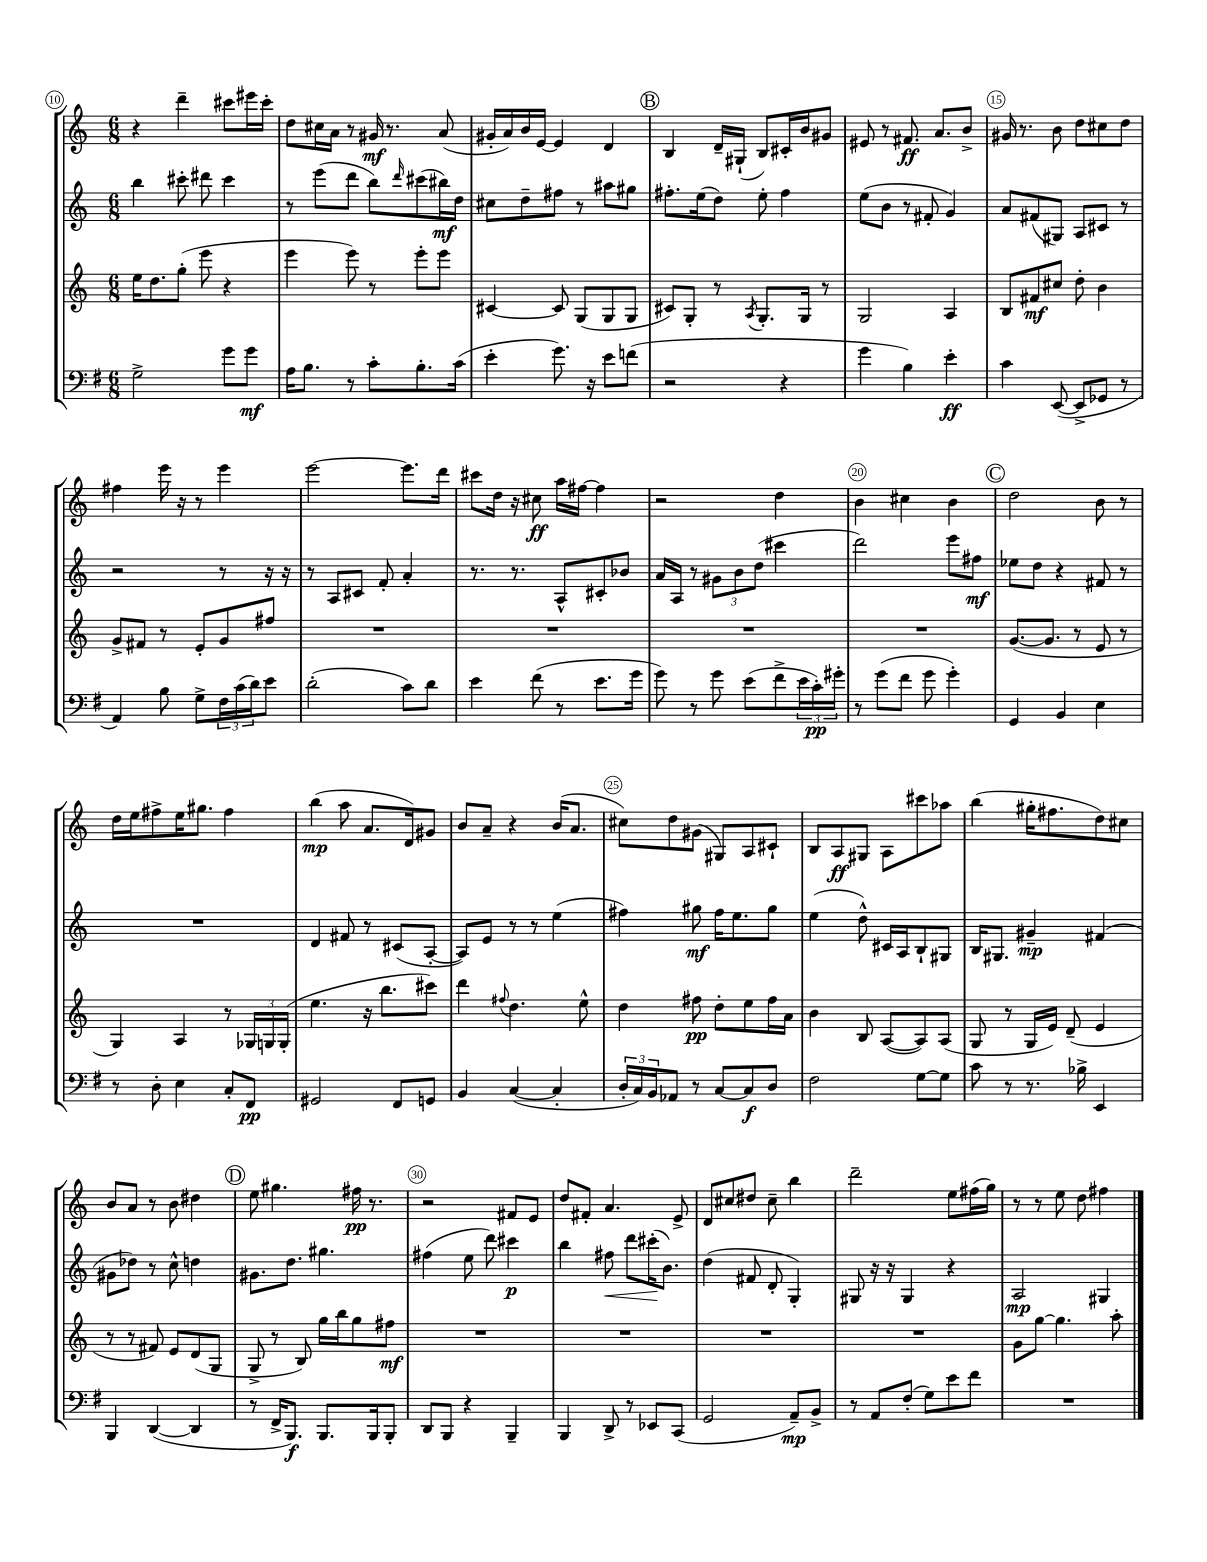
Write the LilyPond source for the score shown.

<<
\new StaffGroup <<
\new Staff = "s0" {
    \clef treble \key c \major \numericTimeSignature \time 6/8
    r4 d'''4-- cis'''8 eis'''16 cis'''16-. |
    d''8 cis''16 a'16 r8 gis'16\mf r8. a'8( |
    gis'16-. a'16) b'16 e'16~ e'4 d'4 |
    \mark \markup { \circle "B" } b4 d'16-- gis16-!( b8) cis'16-. b'16 gis'8 |
    eis'8 r8 fis'8.\ff a'8. b'8-> |
    gis'16 r8. b'8 d''8 cis''8 d''8 |
    fis''4 e'''16 r16 r8 e'''4 |
    e'''2~ e'''8. d'''16 |
    cis'''8 d''16 r16 cis''8\ff a''16 fis''16~ fis''4 |
    r2 d''4 |
    b'4 cis''4 b'4 |
    \mark \markup { \circle "C" } d''2 b'8 r8 |
    d''16 e''16 fis''8-> e''16 gis''8. fis''4 |
    b''4\mp( a''8 a'8. d'16) gis'8 |
    b'8 a'8-- r4 b'16( a'8. |
    cis''8) d''8 gis'8( gis8) a8 cis'8-! |
    b8 a8\ff gis8 a8 cis'''8 aes''8 |
    b''4( gis''16-. fis''8. d''8) cis''8 |
    b'8 a'8 r8 b'8 dis''4 |
    \mark \markup { \circle "D" } e''8 gis''4. fis''16\pp r8. |
    r2 fis'8 e'8 |
    d''8 fis'8-. a'4. e'8-> |
    d'8 cis''8 dis''8 cis''8-- b''4 |
    d'''2-- e''8 fis''16( g''16) |
    r8 r8 e''8 d''8 fis''4 \bar "|." |
}
\new Staff = "s1" {
    \clef treble \key c \major \numericTimeSignature \time 6/8
    b''4 cis'''8-. dis'''8 cis'''4 |
    r8 e'''8( d'''8 b''8) \grace { d'''16 } cis'''8( bis''16\mf) d''16 |
    cis''8 d''8-- fis''8 r8 ais''8 gis''8 |
    \mark \markup { \circle "B" } fis''8.-. e''16( d''8) e''8-. fis''4 |
    e''8( b'8 r8 fis'8-. g'4) |
    a'8 fis'8( gis8) a8 cis'8 r8 |
    r2 r8 r16 r16 |
    r8 a8 cis'8 f'8-. a'4-. |
    r8. r8. a8-^ cis'8-. bes'8 |
    a'16 a16 r8 \tuplet 3/2 { gis'8 b'8 d''8( } cis'''4 |
    d'''2) e'''8 fis''8\mf |
    \mark \markup { \circle "C" } ees''8 d''8 r4 fis'8 r8 |
    R2. |
    d'4 fis'8 r8 cis'8( a8~-. |
    a8) e'8 r8 r8 e''4( |
    fis''4) gis''8\mf fis''16 e''8. gis''8 |
    e''4( d''8-^) cis'16 a16 b8-! gis8 |
    b16 gis8. gis'4--\mp fis'4( |
    gis'8 des''8) r8 c''8-^ d''4 |
    \mark \markup { \circle "D" } gis'8. d''8. gis''4. |
    fis''4( e''8 d'''8) cis'''4\p |
    b''4 fis''8\< d'''8 cis'''16-.\!( b'8.) |
    d''4( fis'8 d'8-. g4-.) |
    gis8 r16 r16 gis4 r4 |
    a2\mp gis4 \bar "|." |
}
\new Staff = "s2" {
    \clef treble \key c \major \numericTimeSignature \time 6/8
    e''16 d''8. g''8-.( e'''8 r4 |
    e'''4 e'''8) r8 e'''8-. e'''8 |
    cis'4~ cis'8 g8( g8 g8 |
    \mark \markup { \circle "B" } cis'8) g8-. r8 \acciaccatura { a8 } g8.-. g16 r8 |
    g2 a4 |
    b8 fis'8\mf cis''8 d''8-. b'4 |
    g'8-> fis'8 r8 e'8-. g'8 fis''8 |
    R2. |
    R2. |
    R2. |
    R2. |
    \mark \markup { \circle "C" } g'8.~( g'8. r8 e'8 r8 |
    g4) a4 r8 \tuplet 3/2 { ges16 g16 g16-.( } |
    e''4. r16 b''8. cis'''8) |
    d'''4 \appoggiatura { fis''8 } d''4. e''8-^ |
    d''4 fis''8\pp d''8-. e''8 fis''16 a'16 |
    b'4 b8 a8~( a8) a8( |
    g8 r8 g16 e'16) d'8--( e'4 |
    r8 r8 fis'8) e'8 d'8( g8 |
    \mark \markup { \circle "D" } g8-> r8 b8) g''16 b''16 g''8 fis''8\mf |
    R2. |
    R2. |
    R2. |
    R2. |
    g'8 g''8~ g''4. a''8-. \bar "|." |
}
\new Staff = "s3" {
    \clef bass \key g \major \numericTimeSignature \time 6/8
    g2-> g'8 g'8\mf |
    a16 b8. r8 c'8-. b8.-. c'16( |
    e'4-. g'8.) r16 e'8 f'8( |
    \mark \markup { \circle "B" } r2 r4 |
    g'4 b4) e'4-.\ff |
    c'4 e,8~( e,8-> ges,8 r8 |
    a,4) b8 g8-> \tuplet 3/2 { fis16 c'16( d'16) } e'8 |
    d'2-.( c'8) d'8 |
    e'4 fis'8( r8 e'8. g'16 |
    g'8) r8 g'8 e'8( fis'8-> \tuplet 3/2 { e'16 c'16-.\pp) gis'16-. } |
    r8 g'8( fis'8 g'8 g'4-.) |
    \mark \markup { \circle "C" } g,4 b,4 e4 |
    r8 d8-. e4 c8-. fis,8\pp |
    gis,2 fis,8 g,8 |
    b,4 c4~( c4-. |
    \tuplet 3/2 { d16-. c16) b,16 } aes,8 r8 c8~ c8\f d8 |
    fis2 g8~ g8 |
    c'8 r8 r8. bes16-> e,4 |
    b,,4 d,4~( d,4 |
    \mark \markup { \circle "D" } r8 fis,16-> b,,8.\f) b,,8. b,,16 b,,8-. |
    d,8 b,,8 r4 b,,4-- |
    b,,4 d,8-> r8 ees,8 c,8( |
    g,2 a,8--\mp) b,8-> |
    r8 a,8 fis8-.( g8) e'8 fis'8 |
    R2. \bar "|." |
}
>>
>>
\layout { \context { \Score currentBarNumber = #10 \override BarNumber.break-visibility = ##(#f #t #t) barNumberVisibility = #(every-nth-bar-number-visible 5) \override BarNumber.stencil = #(make-stencil-circler 0.1 0.3 ly:text-interface::print) } }
